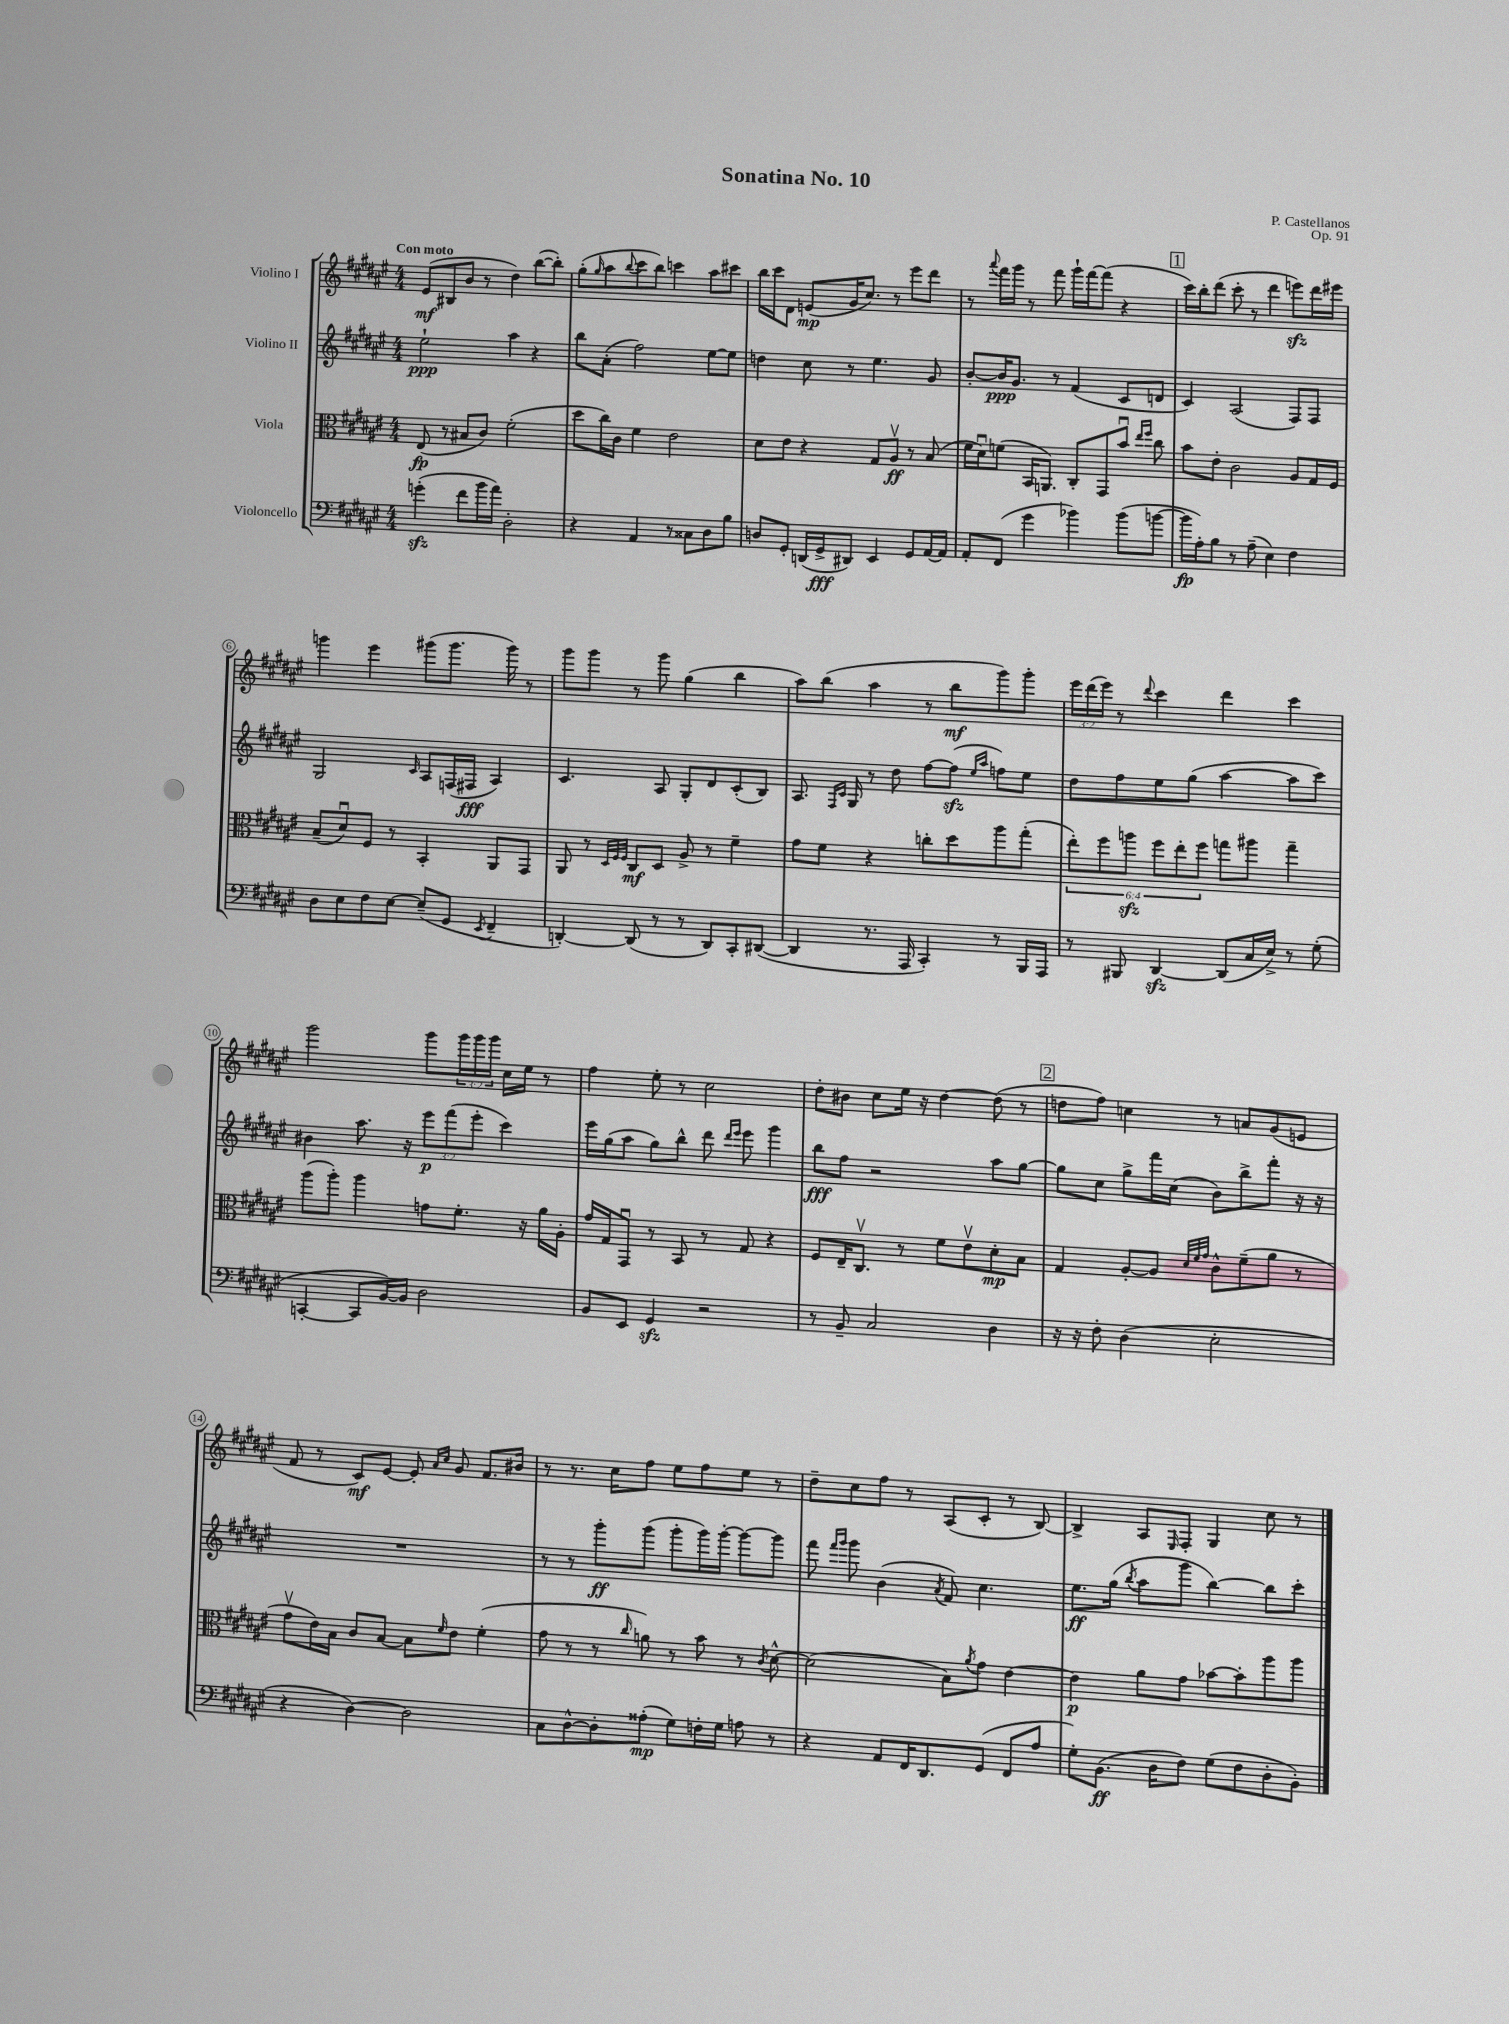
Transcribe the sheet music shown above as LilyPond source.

\header { title = "Sonatina No. 10" composer = "P. Castellanos" opus = "Op. 91" }
<<
\new StaffGroup <<
\new Staff = "s0" \with { instrumentName = "Violino I" } {
    \clef treble \key fis \major \numericTimeSignature \time 4/4 \override Staff.TupletNumber.text = #tuplet-number::calc-fraction-text \tempo "Con moto"
    eis'8\mf( bis8 b'8 r8 dis''4) b''8~( b''8-.) |
    gis''8-.( \grace { gis''16 } ais''8 \appoggiatura { b''8 } cis'''8 b''8) c'''4 ais''8 cis'''8 |
    b''16 cis'''16 dis'8 e'8\mp( gis'16 cis''8.) r8 eis'''8 dis'''8 |
    r8 \appoggiatura { ais'''8 } fis'''16 gis'''16 r8 fis'''8 gis'''16-! fis'''16~ fis'''8( r4 |
    \mark \markup { \box "1" } cis'''16) b''16-. dis'''8( cis'''8-. r8 dis'''4 e'''8\sfz) dis'''16 eis'''16 |
    g'''4 eis'''4 gis'''8( gis'''8. gis'''16) r8 |
    gis'''8 gis'''8 r8 gis'''8 gis''4( b''4 |
    ais''8) b''8( ais''4 r8 b''8\mf gis'''8) gis'''8-. |
    \tuplet 3/2 { eis'''16 dis'''16( eis'''16) } r8 \appoggiatura { dis'''8 } cis'''4 dis'''4 cis'''4 |
    gis'''2 gis'''8 \tuplet 3/2 { gis'''16 gis'''16 gis'''16 } cis''16 eis''16 r8 |
    fis''4 eis''8-. r8 cis''2 |
    dis''8-. bis'8 cis''8 eis''16 r16 dis''4~ dis''8( r8 |
    \mark \markup { \box "2" } d''8 fis''8) c''4 r8 a'8 gis'8( e'8 |
    fis'8 r8 cis'8\mf) eis'8~ eis'8-. \grace { ais'16 cis''16 } gis'8 fis'8. bis'16 |
    r8 r8. cis''16 fis''8 eis''8 fis''8 eis''8 r8 |
    dis''8-- cis''8 fis''8 r8 ais8( cis'8-. r8 b8~) |
    b4-> ais8 \grace { eis16 } fis8-. gis4 cis''8 r8 \bar "|." |
}
\new Staff = "s1" \with { instrumentName = "Violino II" } {
    \clef treble \key fis \major \numericTimeSignature \time 4/4 \override Staff.TupletNumber.text = #tuplet-number::calc-fraction-text
    eis''2-!\ppp ais''4 r4 |
    b''8 ais'8-.( fis''2) eis''8~ eis''8 |
    d''4 cis''8 r8 eis''4. gis'8 |
    b'8~-. b'16\ppp gis'8. r8 fis'4( cis'8 d'8 |
    \mark \markup { \box "1" } cis'4) ais2( fis8) fis8 |
    gis2 \grace { cis'16 } ais8 f16( fis16\fff ais4) |
    cis'4. ais8 gis8-. dis'8 cis'8-.( b8) |
    ais8. \grace { fis16 cis'16 } gis16 r8 dis''8 fis''8~ fis''8\sfz( \grace { eis''16 ais''16 } f''8) eis''8 |
    dis''8 fis''8 eis''8 gis''8( ais''4~ ais''8 cis'''8) |
    bis'4 ais''8. r16 \tuplet 3/2 { eis'''8\p fis'''8( eis'''8-. } cis'''4) |
    eis'''16 gis''16( ais''8 gis''8) b''8-^ dis'''8 \grace { dis'''16 eis'''16 } eis'''8 gis'''4 |
    b''8\fff fis''8 r2 ais''8 gis''8~ |
    \mark \markup { \box "2" } gis''8 cis''8 gis''8-> fis'''16 cis''16( b'8) b''8-> fis'''8-. r16 r16 |
    R1 |
    r8 r8 gis'''8-.\ff gis'''8( gis'''8-. gis'''16) gis'''16~-. gis'''8~ gis'''8 |
    fis'''8 \grace { fis'''16 gis'''16 } gis'''8 b'4( \acciaccatura { ais'8 } fis'8) cis''4. |
    eis''8.\ff gis''16( \acciaccatura { b''8 } ais''8 gis'''8 b''4~) b''8 cis'''8-. \bar "|." |
}
\new Staff = "s2" \with { instrumentName = "Viola" } {
    \clef alto \key fis \major \numericTimeSignature \time 4/4 \override Staff.TupletNumber.text = #tuplet-number::calc-fraction-text
    eis8\fp( r8 bis8 cis'8) fis'2-.( |
    dis''8 cis''16) cis'16 fis'4 eis'2 |
    dis'8 eis'8 r4 gis8 ais8\upbow\ff r8 b8( |
    fis'16 dis'16\downbow) f'8( b,16 a,8.) cis8-. gis,8 b'8\downbow \grace { eis''16 fis''16 } cis''8 |
    \mark \markup { \box "1" } b'8 eis'8-. cis'2 ais8 gis16 fis16 |
    b8--( dis'8\downbow) fis8 r8 b,4-. ais,8 gis,8 |
    ais,8 r8 \grace { dis32 fis32 fis32 } cis8\mf dis8 ais8-> r8 fis'4-- |
    gis'8 fis'8 r4 c''8-. dis''8 ais''8 gis''8-.( |
    \tuplet 6/4 { eis''8-.) fis''8 a''8\sfz fis''8 eis''8-. fis''8 } g''8 ais''8 g''4-- |
    ais''8( ais''8-.) ais''4 g'8 fis'8.-. r16 ais'16 ais16-. |
    gis'16 gis16 gis,8\downbow r8 b,8 r8 gis8 r4 |
    fis8 eis16-- cis8.\upbow r8 fis'8 eis'8\upbow dis'8-.\mp b8 |
    \mark \markup { \box "2" } gis4 ais8~-. ais8 \grace { dis'32 fis'32 gis'32 } cis'8-^ fis'8--( ais'8 r8 |
    gis'8\upbow eis'16) b16 cis'8 b8~ b8 \grace { fis'16 } eis'8 fis'4-.( |
    gis'8 r8 r8 \grace { cis''16 } a'8) r8 b'8 r8 \acciaccatura { cis'8 } dis'8~-^ |
    dis'2( b8) \acciaccatura { ais'8 } gis'8 eis'4~ |
    eis'4\p ais'8 gis'8 bes'8~ bes'8-. ais''8 ais''8 \bar "|." |
}
\new Staff = "s3" \with { instrumentName = "Violoncello" } {
    \clef bass \key fis \major \numericTimeSignature \time 4/4
    g'4-.\sfz( fis'8 b'16 ais'16) dis2-. |
    r4 ais,4 r8 cisis8 dis8 b8 |
    d8 gis,8-. d,16( gis,16->\fff dis,8) eis,4 gis,8 ais,16~ ais,16 |
    ais,8-. fis,8( gis'4 bes'4) bes'8( b'8~ |
    \mark \markup { \box "1" } b'16\fp ais16-.) b8 r8 ais8--( eis4) fis4 |
    dis8 eis8 fis8 eis8~ eis8--( gis,8 \acciaccatura { eis,8 } fis,4-- |
    d,4~-.) d,8( r8 r8 d,8) cis,8-. dis,8~( |
    dis,4 r8. ais,,16 cis,4-.) r8 b,,16 ais,,16 |
    r8 bis,,8 dis,4~\sfz dis,8( cis16 eis16->) r8 gis8-.( |
    c,4~-. c,8 b,16~) b,16 dis2 |
    b,8 eis,8 gis,4\sfz r2 |
    r8 b,8-- cis2 dis4 |
    \mark \markup { \box "2" } r16 r16 fis8-. dis4( eis2-. |
    r4 dis4~) dis2 |
    cis8 dis8~-^ dis8-. aisis8-.\mp( gis8) f16-. gis16 a8 r8 |
    r4 ais,8 fis,16 dis,8. gis,8( fis,8 ais8 |
    gis8-.) b,8.\ff( dis16 fis8) gis8( fis8 dis8-. b,8-.) \bar "|." |
}
>>
>>
\layout { \context { \Score \override BarNumber.stencil = #(make-stencil-circler 0.1 0.3 ly:text-interface::print) } }
